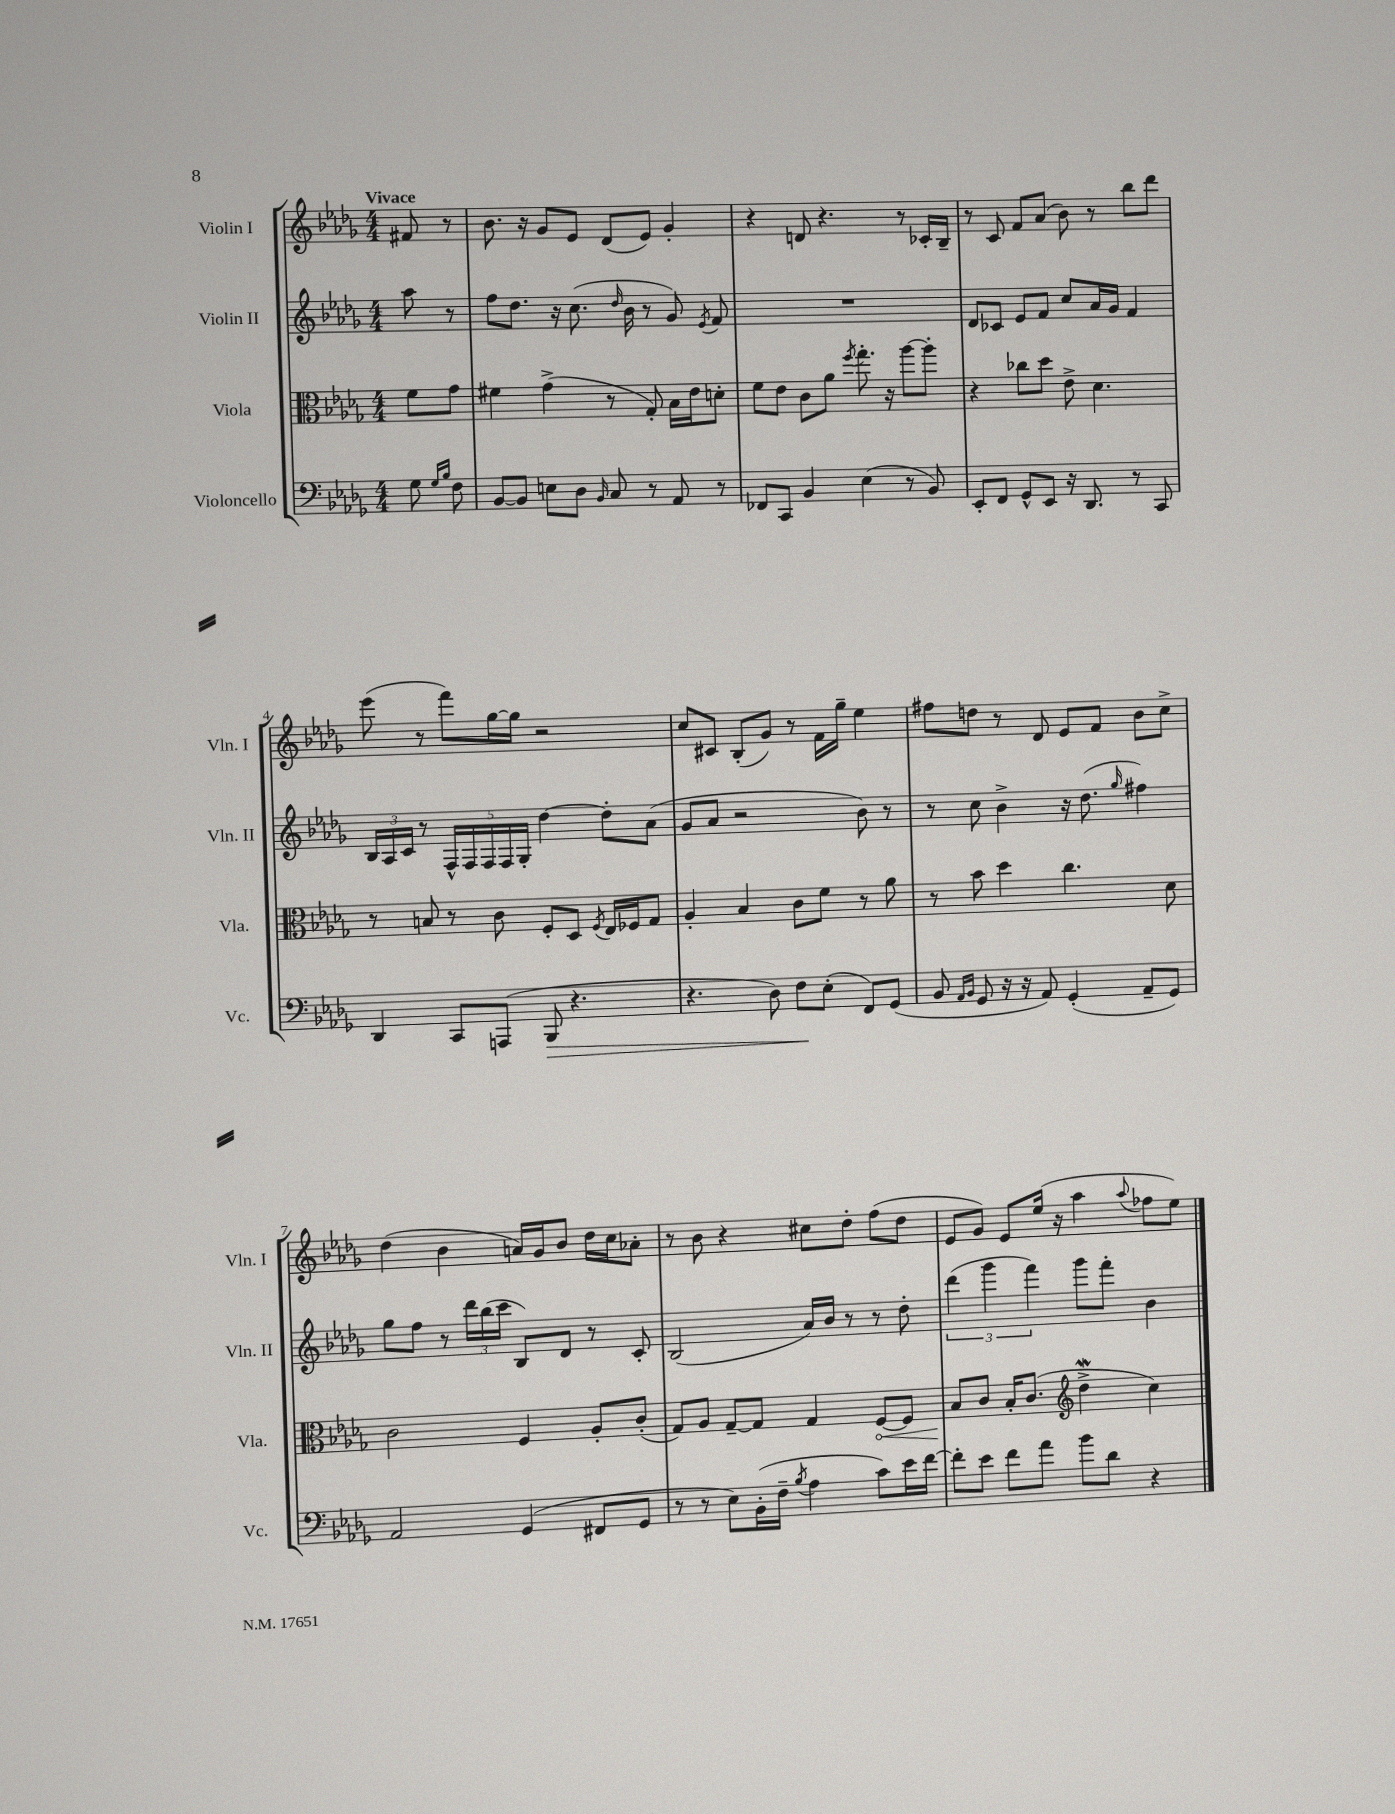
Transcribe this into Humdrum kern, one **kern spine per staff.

**kern	**kern	**kern	**kern
*staff4	*staff3	*staff2	*staff1
*clefF4	*clefC3	*clefG2	*clefG2
*k[b-e-a-d-g-]	*k[b-e-a-d-g-]	*k[b-e-a-d-g-]	*k[b-e-a-d-g-]
*M4/4	*M4/4	*M4/4	*M4/4
8G-	8f	8aa-	8f#
16qqG-	.	.	.
16qqB-	.	.	.
8F	8g-	8r	8r
=	=	=	=
[8BB-	4f#	8ff	8.b-
8BB-]	.	8.dd-	.
.	.	.	16r
8E	(4g-^	.	8g-
.	.	16r	.
8D-	.	(8.cc	8e-
16qqBB-	.	.	.
8C	8r	.	(8d-
.	.	16qqdd-	.
.	.	16b-	.
8r	8G-')	8r	8e-)
8AA-	16B-	8g-)	4g-'
.	16e-	.	.
.	.	8qe-	.
8r	8d'	8f	.
=	=	=	=
8FF-	8f	1r	4r
8CC	8e-	.	.
4BB-	8c	.	8d
.	8a-	.	4.r
.	8qff	.	.
(4E-	8.gg-'	.	.
.	16r	.	.
8r	[8aa-	.	8r
8BB-)	8aa-']	.	16c-'
.	.	.	16B-~
=	=	=	=
8EE-'	4r	8d-	8r
8FF	.	8c-	8c
8GG-^^	8cc-	8e-	8f
8EE-	8dd-	8f	(8a-
16r	8e-^	8cc	8b-)
8.DD-	.	.	.
.	4.d-	16a-	8r
.	.	16g-	.
8r	.	4f	8bb-
8CC	.	.	8ddd-
=	=	=	=
4DD-	8r	24B-	(8eee-
.	.	24A-	.
.	.	24c	.
.	8B	8r	8r
8CC	8r	20F^^	8fff)
.	.	20F	.
.	.	20F	.
(8AAA	8c	.	[16gg-
.	.	20F	.
.	.	.	16gg-]
.	.	20G-'	.
8BBB-	8F'	[4dd-	2r
4.r	8D-	.	.
.	8qF	.	.
.	16E-	8dd-']	.
.	16F-	.	.
.	8G-	(8a-	.
=	=	=	=
4.r	4A-'	8g-	8cc
.	.	8a-	8c#
.	4B-	2r	(8B-'
8D-)	.	.	8g-)
8F	8c	.	8r
(8E-'	8f	.	16f
.	.	.	16gg-~
8FF)	8r	8b-)	4ee-
(8GG-	8a-	8r	.
=	=	=	=
8BB-	8r	8r	8ff#
16qqAA-	.	.	.
16qqBB-	.	.	.
8GG-	8b-	8cc	8dd
16r	4dd-	4b-^	8r
16r	.	.	.
8AA-)	.	.	8d-
(4GG-'	4.cc	16r	8e-
.	.	(8.dd-	.
.	.	.	8f
.	.	16qqgg-	.
8AA-~	.	4ff#)	8b-
8GG-)	8d-	.	8cc^
=	=	=	=
2AA-	2c	8gg-	(4dd-
.	.	8ff	.
.	.	8r	4b-
.	.	24ddd-	.
.	.	(24bb-	.
.	.	24ccc	.
(4GG-	4F	8B-)	16a)
.	.	.	16g-
.	.	8d-	8b-
8FF#	8A-'	8r	16dd-
.	.	.	16cc
8GG-	(8c'	8c'	8a-'
=	=	=	=
8r	8G-)	(2B-	8r
8r	8A-	.	8b-
8E-)	[8G-~	.	4r
(16BB-'	8G-]	.	.
16F~	.	.	.
8qB-	.	.	.
4A-	4G-	16a-)	8cc#
.	.	16b-	.
.	.	8r	8dd-'
8c)	[8F	8r	(8ff
16e-	8F]	8dd-'	8dd-
[16f	.	.	.
=	=	=	=
8f']	8B-	(6ddd-	8e-
8e-	8c	.	8g-)
.	.	6ggg-	.
8f	16B-'	.	8e-
.	(8.c	.	.
.	.	6fff)	.
8a-	.	.	(16ee-
.	.	.	16r
*	*clefG2	*	*
8b-	4dd-^	8ggg-	4aa-
8d-	.	8fff'	.
.	.	.	8qqaa-
4r	4cc)	4b-	8ff-
.	.	.	8ee-)
==	==	==	==
*-	*-	*-	*-
